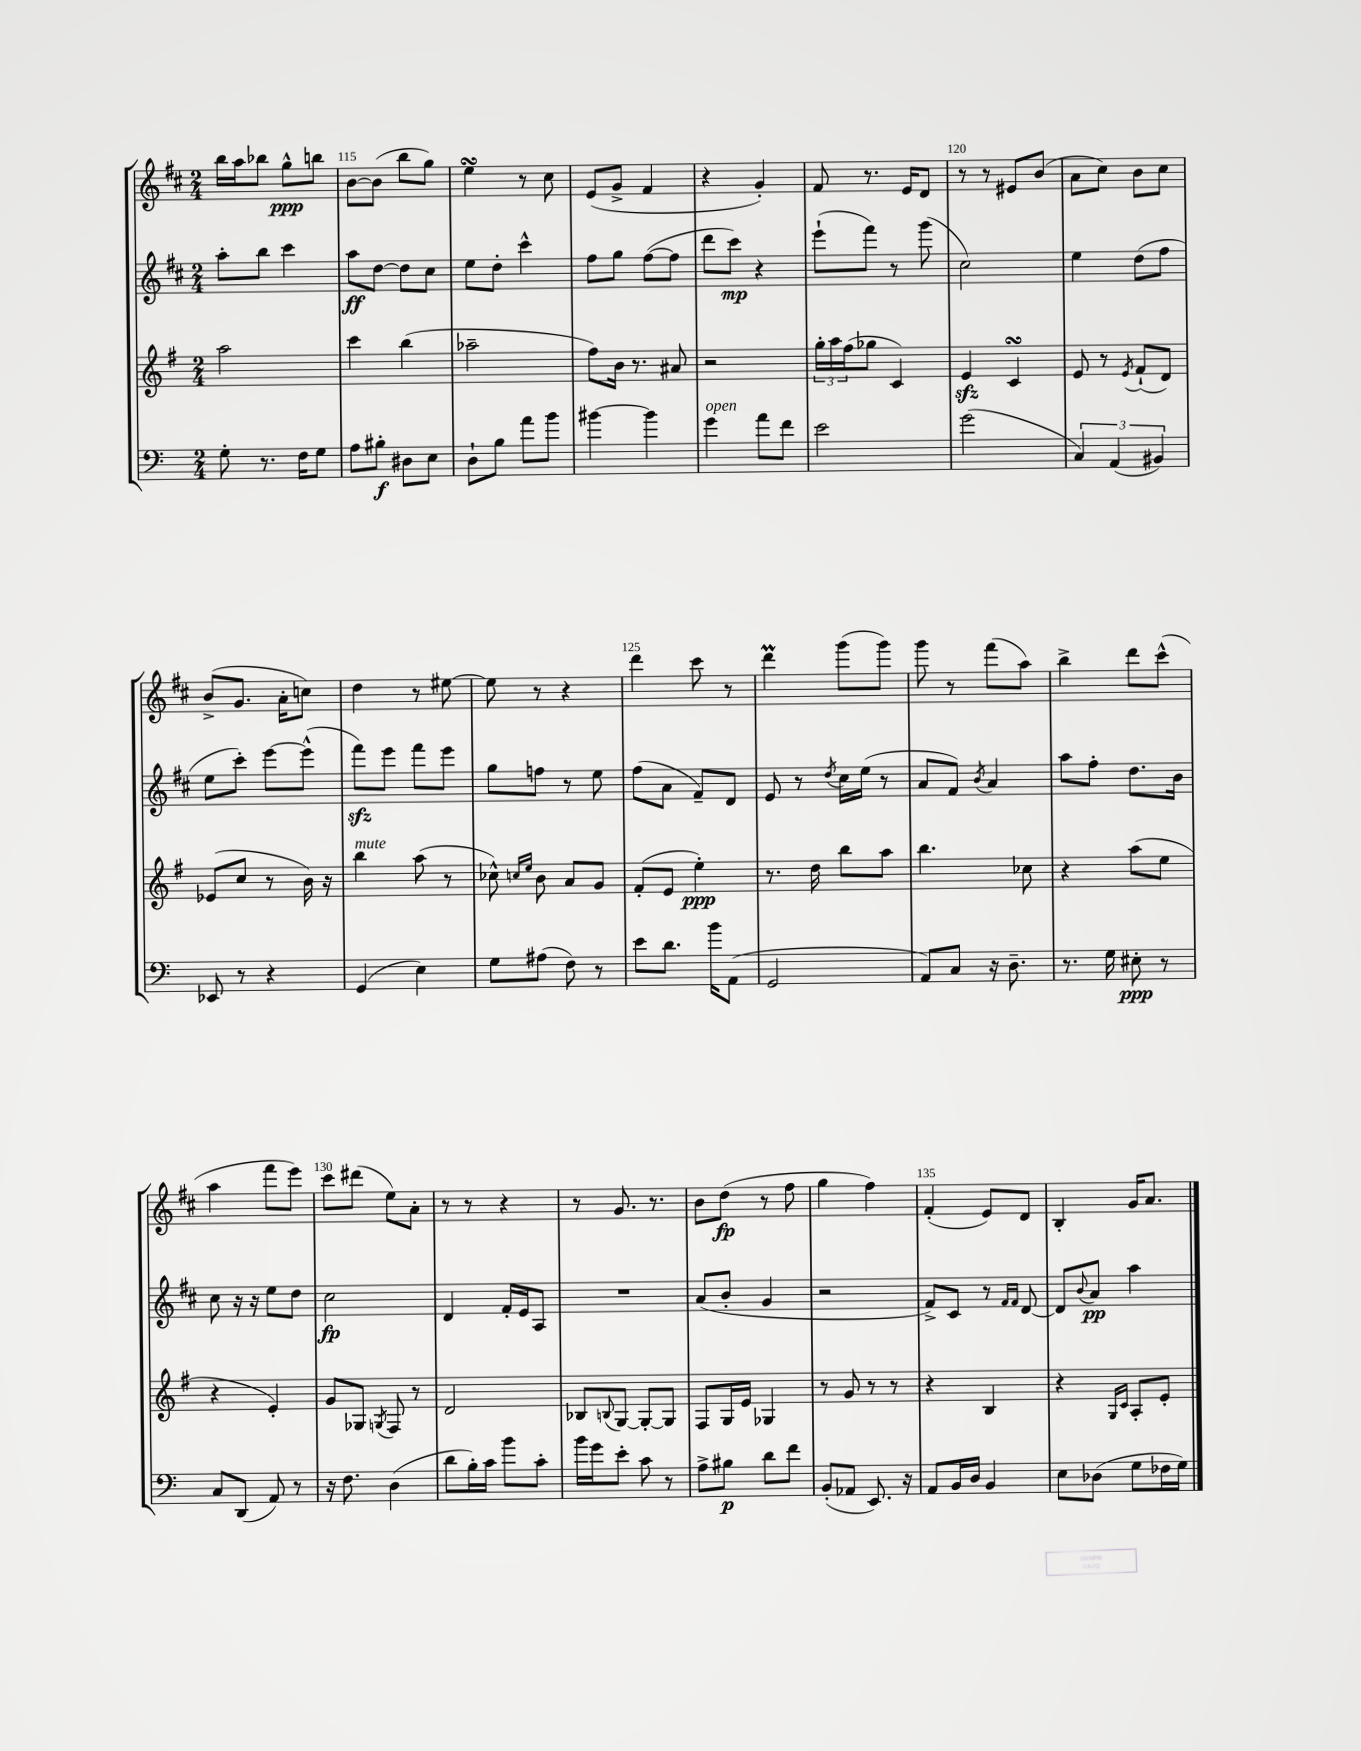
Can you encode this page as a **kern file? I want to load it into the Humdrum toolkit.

**kern	**dynam	**kern	**dynam	**kern	**dynam	**kern	**dynam
*part4	*part4	*part3	*part3	*part2	*part2	*part1	*part1
*staff4	*staff4	*staff3	*staff3	*staff2	*staff2	*staff1	*staff1
*clefF4	*	*clefG2	*	*clefG2	*	*clefG2	*
*k[]	*	*k[f#]	*	*k[f#c#]	*	*k[f#c#]	*
*M2/4	*	*M2/4	*	*M2/4	*	*M2/4	*
=114	=114	=114	=114	=114	=114	=114	=114
8G'\	.	2aa\	.	8aa'\L	.	16bb\LL	.
.	.	.	.	.	.	16aa\J	.
8.r	.	.	.	8bb\J	.	8bb-X\J	.
.	.	.	.	4ccc#\	.	8gg^^\L	ppp
16F\KL	.	.	.	.	.	.	.
8G\J	.	.	.	.	.	8bbn\J	.
=115	=115	=115	=115	=115	=115	=115	=115
8A\L	.	4ccc\	.	8aa\L	ff	[8b\L	.
8B#X'\J	f	.	.	[8dd\J	.	(8b\J]	.
8D#X\L	.	(4bb\	.	8dd\L]	.	8bb\L	.
8E\J	.	.	.	8cc#\J	.	8gg\J)	.
=116	=116	=116	=116	=116	=116	=116	=116
8D`\L	.	2aa-X~\	.	8ee\L	.	4eesSSS\	.
8B\J	.	.	.	8dd'\J	.	.	.
8a\L	.	.	.	4ccc#^^\	.	8r	.
8b\J	.	.	.	.	.	8cc#\	.
=117	=117	=117	=117	=117	=117	=117	=117
[4b#X\	.	8ff#\L)	.	8ff#\L	.	(8e/L	.
.	.	16b\Jk	.	8gg\J	.	8g^/J	.
.	.	8.r	.	.	.	.	.
4b#\]	.	.	.	([8ff#\L	.	4f#/	.
.	.	8a#X/	.	8ff#\J]	.	.	.
=118	=118	=118	=118	=118	=118	=118	=118
!LO:TX:a:i:t=open	!	!	!	!	!	!	!
4g\	.	2r	.	8ddd\L	.	4r	.
.	.	.	.	8ccc#\J)	mp	.	.
8a\L	.	.	.	4r	.	4g'/)	.
8f\J	.	.	.	.	.	.	.
=119	=119	=119	=119	=119	=119	=119	=119
2e\	.	24gg'\LL	.	(8eee`\L	.	8f#/	.
.	.	24aa\	.	.	.	.	.
.	.	(24ff#\J	.	.	.	.	.
.	.	8gg-X\J	.	8fff#\J)	.	8.r	.
.	.	4c/)	.	8r	.	.	.
.	.	.	.	.	.	16e/KL	.
.	.	.	.	(8ggg\	.	8d/J	.
=120	=120	=120	=120	=120	=120	=120	=120
(2g\	.	4ezz/	.	2cc#\)	.	8r	.
.	.	.	.	.	.	8r	.
.	.	4csSSs/	.	.	.	8e#X/L	.
.	.	.	.	.	.	(8b/J	.
=121	=121	=121	=121	=121	=121	=121	=121
6C/)	.	8e/	.	4ee\	.	8a\L	.
.	.	8r	.	.	.	8cc#\J)	.
(6AA/	.	.	.	.	.	.	.
.	.	8qe/	.	.	.	.	.
.	.	(8f#`/L	.	(8dd\L	.	8b\L	.
6BB#X/)	.	.	.	.	.	.	.
.	.	8d/J)	.	8ff#\J	.	8cc#\J	.
!!LO:LB:g=z
=122	=122	=122	=122	=122	=122	=122	=122
8EE-X/	.	(8e-X/L	.	8ee\L	.	(8b^/L	.
8r	.	8cc/J	.	8ccc#'\J)	.	8.g/J	.
4r	.	8r	.	[8eee\L	.	.	.
.	.	.	.	.	.	16a'\KL	.
.	.	16b\)	.	(8eee^^\J]	.	8ccn\J)	.
.	.	16r	.	.	.	.	.
=123	=123	=123	=123	=123	=123	=123	=123
!	!	!LO:TX:a:i:t=mute	!	!	!	!	!
(4GG/	.	4bb\	.	8fff#zz\L)	.	4dd\	.
.	.	.	.	8eee\J	.	.	.
4E\)	.	(8aa\	.	8fff#\L	.	8r	.
.	.	8r	.	8eee\J	.	[8ee#X\	.
=124	=124	=124	=124	=124	=124	=124	=124
8G\L	.	8cc-X^^\)	.	8gg\L	.	8ee#\]	.
.	.	16qqccn/LL	.	.	.	.	.
.	.	16qqee/JJ	.	.	.	.	.
(8A#X\J	.	8b\	.	8ffn\J	.	8r	.
8F\)	.	8a/L	.	8r	.	4r	.
8r	.	8g/J	.	8ee\	.	.	.
=125	=125	=125	=125	=125	=125	=125	=125
8e\L	.	(8f#'/L	.	(8ff#\L	.	4ddd\	.
8.d\J	.	8e/J	.	8a\J	.	.	.
.	.	4ee'\)	ppp	8f#~/L)	.	8ccc#\	.
16b\KL	.	.	.	.	.	.	.
(8AA\J	.	.	.	8d/J	.	8r	.
=126	=126	=126	=126	=126	=126	=126	=126
2GG/	.	8.r	.	8e/	.	4dddM\	.
.	.	.	.	8r	.	.	.
.	.	16dd\	.	.	.	.	.
.	.	.	.	8qdd/	.	.	.
.	.	8bb\L	.	16cc#\LL	.	(8ggg\L	.
.	.	.	.	(16ee\JJ	.	.	.
.	.	8aa\J	.	8r	.	8ggg\J)	.
=127	=127	=127	=127	=127	=127	=127	=127
8AA/L)	.	4.bb\	.	8a/L	.	8ggg\	.
8C/J	.	.	.	8f#/J)	.	8r	.
.	.	.	.	8qb/	.	.	.
16r	.	.	.	4a/	.	(8fff#\L	.
8.D~\	.	.	.	.	.	.	.
.	.	8cc-X\	.	.	.	8aa\J)	.
=128	=128	=128	=128	=128	=128	=128	=128
8.r	.	4r	.	8aa\L	.	4bb^\	.
.	.	.	.	8ff#'\J	.	.	.
16G\	.	.	.	.	.	.	.
8E#X'\	ppp	(8aa\L	.	8.dd\L	.	8ddd\L	.
8r	.	8ee\J	.	.	.	(8ccc#^^\J	.
.	.	.	.	16b\Jk	.	.	.
!!LO:LB:g=z
=129	=129	=129	=129	=129	=129	=129	=129
8C/L	.	4r	.	8cc#\	.	4aa\	.
(8DD/J	.	.	.	16r	.	.	.
.	.	.	.	16r	.	.	.
8AA/)	.	4e'/)	.	8ee\L	.	8fff#\L	.
8r	.	.	.	8dd\J	.	8eee\J)	.
=130	=130	=130	=130	=130	=130	=130	=130
16r	.	8g/L	.	2cc#\	fp	8ccc#\L	.
8.F\	.	.	.	.	.	.	.
.	.	8G-X/J	.	.	.	(8ddd#X\J	.
.	.	8qGn/	.	.	.	.	.
(4D\	.	8F#/	.	.	.	8ee\L)	.
.	.	8r	.	.	.	8a'\J	.
=131	=131	=131	=131	=131	=131	=131	=131
8d\L	.	2d/	.	4d/	.	8r	.
16B'\L)	.	.	.	.	.	8r	.
16c\JJ	.	.	.	.	.	.	.
8b\L	.	.	.	16f#'/LL	.	4r	.
.	.	.	.	16e/J	.	.	.
8c'\J	.	.	.	8A/J	.	.	.
=132	=132	=132	=132	=132	=132	=132	=132
16b\LL	.	8B-X/L	.	2r	.	8r	.
16g\J	.	.	.	.	.	.	.
.	.	8qqBn/	.	.	.	.	.
8e'\J	.	[8G/J	.	.	.	8.g/	.
8c\	.	8G'/L_	.	.	.	.	.
.	.	.	.	.	.	8.r	.
8r	.	8G/J]	.	.	.	.	.
=133	=133	=133	=133	=133	=133	=133	=133
8A^\L	.	8F#/L	.	(8a/L	.	8b\L	.
8B#X\J	p	16G/L	.	8b'/J	.	(8dd\J	fp
.	.	16e/JJ	.	.	.	.	.
8d\L	.	4G-X/	.	4g/	.	8r	.
8f\J	.	.	.	.	.	8ff#\	.
=134	=134	=134	=134	=134	=134	=134	=134
(8BB'/L	.	8r	.	2r	.	4gg\	.
8AA-X/J	.	8g/	.	.	.	.	.
8.EE/)	.	8r	.	.	.	4ff#\)	.
.	.	8r	.	.	.	.	.
16r	.	.	.	.	.	.	.
=135	=135	=135	=135	=135	=135	=135	=135
8AA/L	.	4r	.	8f#^/L)	.	(4f#'/	.
16BB/L	.	.	.	8c#/J	.	.	.
16D/JJ	.	.	.	.	.	.	.
4BB/	.	4B/	.	8r	.	8e/L)	.
.	.	.	.	16qqf#/LL	.	.	.
.	.	.	.	16qqf#/JJ	.	.	.
.	.	.	.	[8d/	.	8d/J	.
=136	=136	=136	=136	=136	=136	=136	=136
8E\L	.	4r	.	8d/L]	.	4B'/	.
.	.	.	.	8qqb/	.	.	.
(8D-X\J	.	.	.	8a/J	pp	.	.
.	.	16qqG/LL	.	.	.	.	.
.	.	16qqc/JJ	.	.	.	.	.
8G\L	.	8A'/L	.	4aa\	.	16g/KL	.
.	.	.	.	.	.	8.a/J	.
16F-X\L	.	8e'/J	.	.	.	.	.
16G\JJ)	.	.	.	.	.	.	.
==	==	==	==	==	==	==	==
*-	*-	*-	*-	*-	*-	*-	*-
